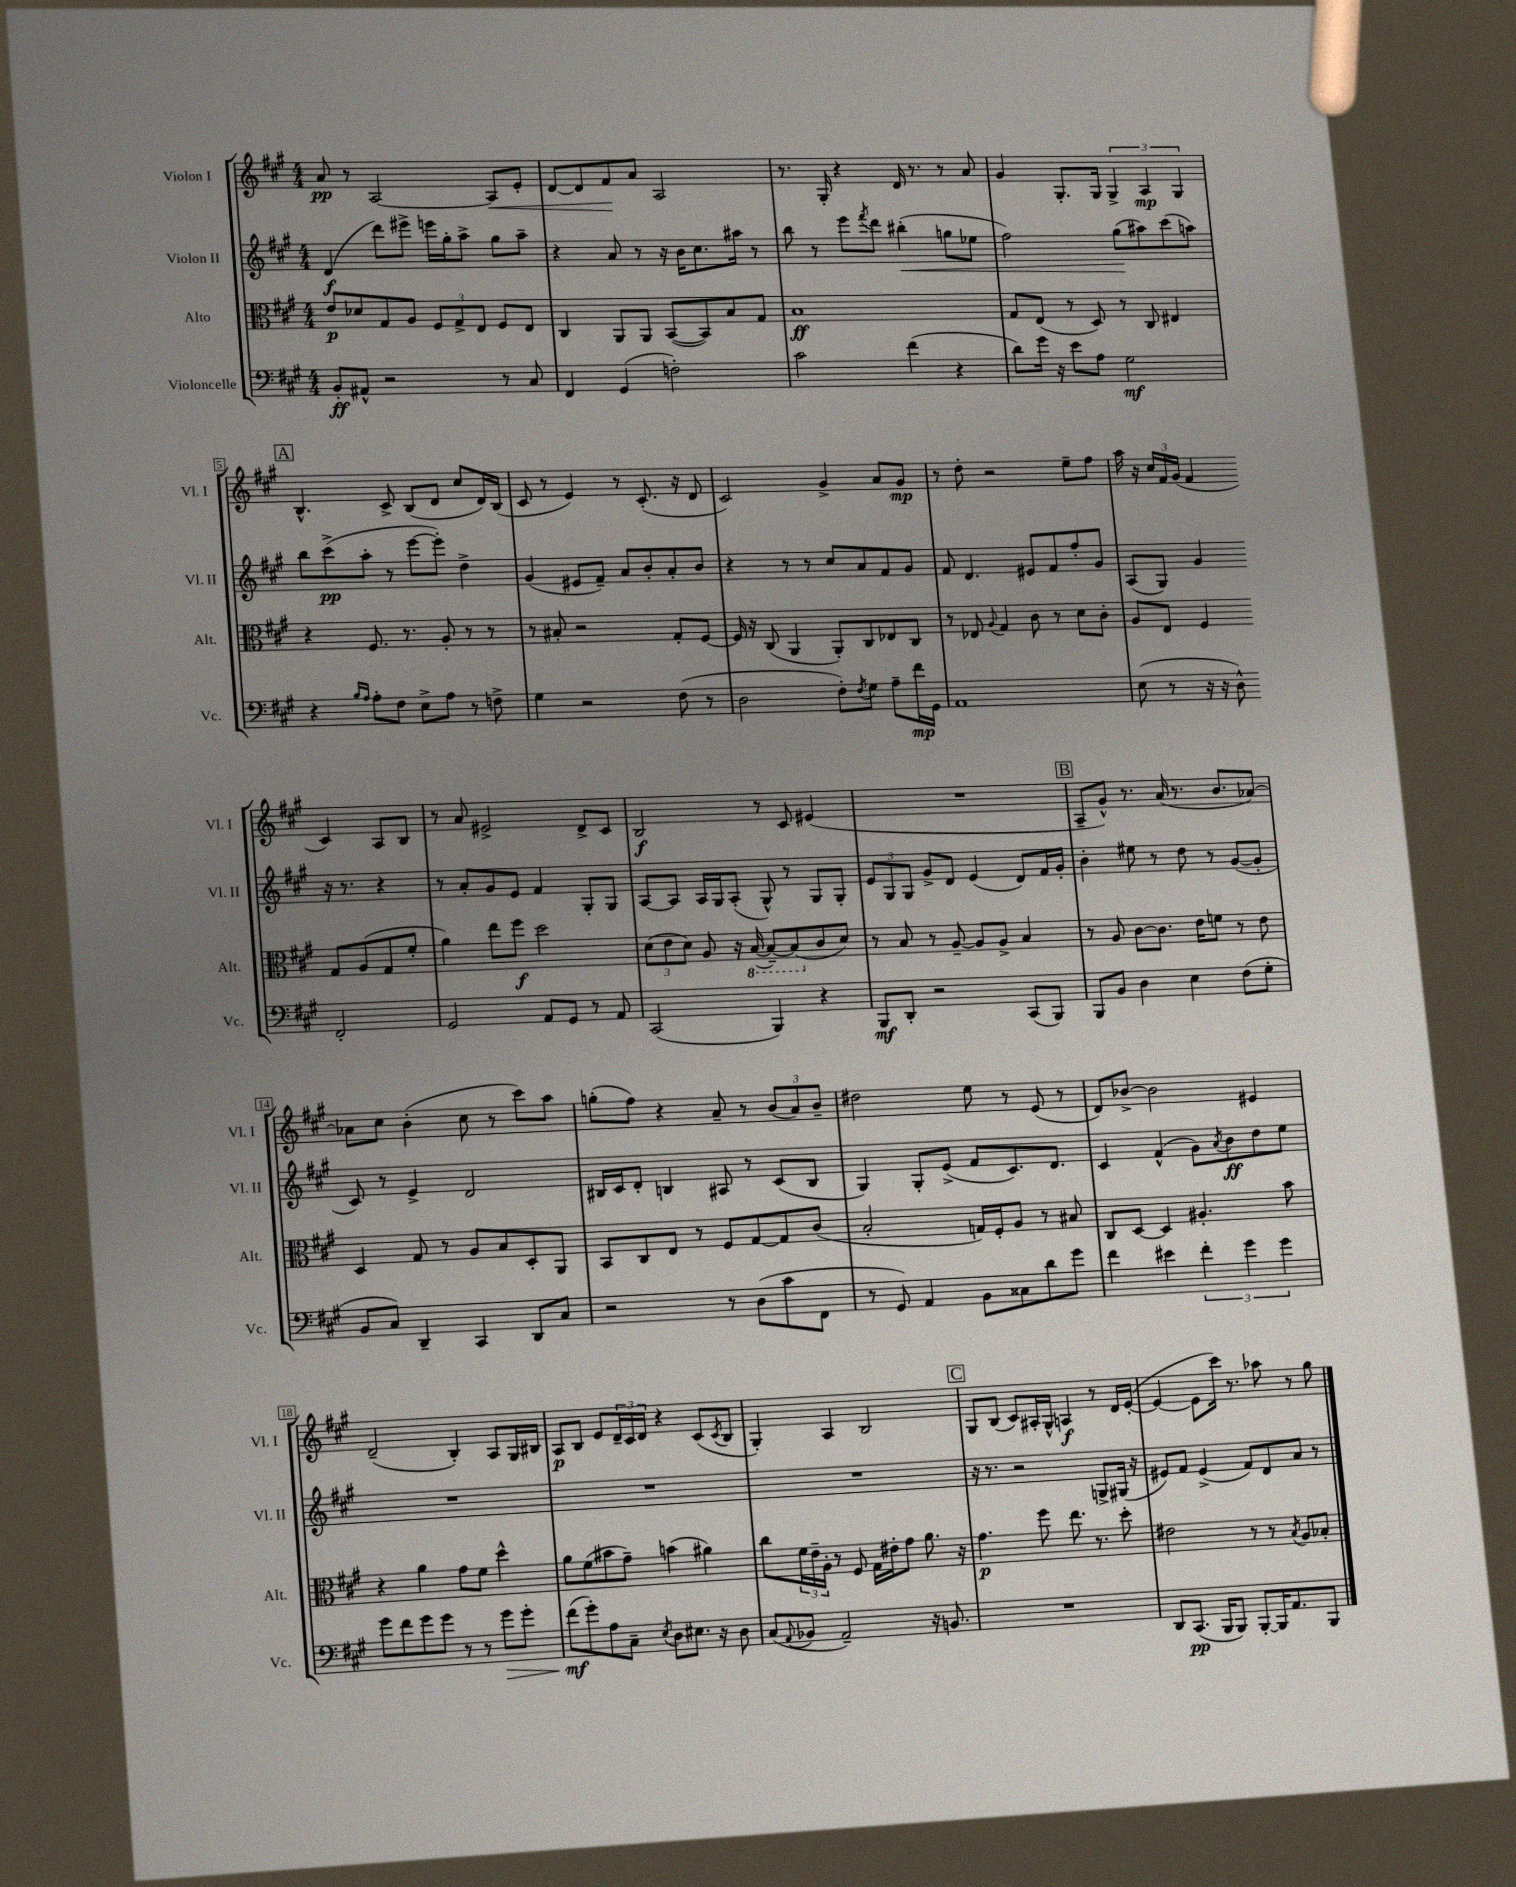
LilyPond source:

<<
\new StaffGroup <<
\new Staff = "s0" \with { instrumentName = "Violon I" shortInstrumentName = "Vl. I" } {
    \clef treble \key a \major \numericTimeSignature \time 4/4
    a'8\pp r8 a2~ a8\< e'8-. |
    d'8~ d'8 fis'8\! a'8 a2 |
    r8. gis16-. r4 d'16 r8. r8 a'8 |
    gis'4 gis8.-. gis16 \tuplet 3/2 { gis4-> a4\mp gis4 } |
    \mark \markup { \box "A" } b4.-^ cis'8-> b8( d'8 cis''8 d'16) b16( |
    cis'8 r8 e'4) r8 cis'8.-.( r16 d'8 |
    cis'2) gis'4-> a'8 gis'8\mp |
    r8 d''8-. r2 e''8-- fis''8 |
    a''16 r16 \tuplet 3/2 { cis''16 fis'16 gis'16( } fis'4 cis'4) a8 b8 |
    r8 a'8 eis'2-> d'8-> cis'8 |
    b2\f r8 cis'8 eis'4( |
    R1 |
    \mark \markup { \box "B" } a8-- gis'8-^) r8. a'16( r8. b'8. aes'8~) |
    aes'8 cis''8 b'4-.( cis''8 r8 cis'''8) a''8 |
    g''8-.( fis''8) r4 a'8-- r8 \tuplet 3/2 { b'8( a'8) b'8-- } |
    dis''2 e''8 r8 e'8( r8 |
    d'8) bes'8~-> bes'2 eis'4 |
    d'2--( b4-.) a8 gis16 bis16 |
    a8\p b8 e'8 \tuplet 3/2 { d'16-- cis'16 d'16 } r4 cis'8( \acciaccatura { cis'8 } b8 |
    gis4-.) a4 b2 |
    \mark \markup { \box "C" } gis8 b8( cis'8) ais16-. gis16-^ a4\f r8 d'16 e'16~-.( |
    e'4~ e'8 cis'''16) r8. aes''8 r8 gis''8 \bar "|." |
}
\new Staff = "s1" \with { instrumentName = "Violon II" shortInstrumentName = "Vl. II" } {
    \clef treble \key a \major \numericTimeSignature \time 4/4
    d'4\f( d'''8) eis'''8-> e'''16 gis''16-. a''8-> gis''8 a''8-- |
    r4 a'8 r8 r16 b'16 cis''8. ais''16 r8 |
    b''8 r8 e'''8 \acciaccatura { fis'''8 } d'''8 bis''4-.\<( g''8 ees''8 |
    fis''2) gis''8\!( ais''8) cis'''8( a''8) |
    \mark \markup { \box "A" } b''8 cis'''8->\pp( a''8-. r8 e'''8~ e'''8-.) d''4-> |
    gis'4( eis'8 fis'8--) a'8 b'8-. a'8-. b'8 |
    r4 r8 r8 cis''8 a'8 fis'8 gis'8 |
    fis'8 d'4. eis'8 fis'8 fis''8-. gis'8 |
    a8( gis8) gis'4 r16 r8. r4 |
    r8 a'8-. gis'8 e'8 fis'4 gis8-. gis8 |
    a8~ a8 a16 gis16 a8-.( gis8-^) r8 gis8 gis8-. |
    \tuplet 3/2 { e'8 gis8 gis8 } gis'8-> d'8 e'4( d'8) fis'16 gis'16-. |
    \mark \markup { \box "B" } b'4-. eis''8 r8 d''8 r8 gis'8~( gis'8-. |
    cis'8) r8 e'4-> d'2 |
    bis16 cis'16 d'8-. b4 ais8 r8 cis'8( b8 |
    gis4) gis8-. e'8->( fis'8 cis'8.) d'8. |
    cis'4 fis'4-^( gis'8) \acciaccatura { a'8 } b'8\ff d''8 e''8 |
    R1 |
    R1 |
    R1 |
    \mark \markup { \box "C" } r16 r8. r2 g8-> gis16( r16 |
    eis'8) fis'8 eis'4->( fis'8) d'8 a'8 r8 \bar "|." |
}
\new Staff = "s2" \with { instrumentName = "Alto" shortInstrumentName = "Alt." } {
    \clef alto \key a \major \numericTimeSignature \time 4/4
    e'8\p des'8 gis8 a8 \tuplet 3/2 { fis8 gis8-> e8 } fis8 e8 |
    cis4 a,8 a,8 b,8~( b,8) b8 gis8 |
    b1\ff |
    gis8 e8( r8 d8) r8 cis8 eis4 |
    \mark \markup { \box "A" } r4 fis8. r8. a8-. r8 r8 |
    r8 bis8-. r2 gis8-. fis8~ |
    fis16 r16 cis8( a,4 a,8-.) cis8 ees8 cis8 |
    r8 ees8 \appoggiatura { a8 } gis4 cis'8 r8 d'8 cis'8-. |
    a8 e8 fis4 gis8 a8( gis8 fis'8-. |
    a'4) e''8 fis''8\f d''2 |
    \tuplet 3/2 { d'8( e'8 d'8) } a8 r16 \ottava #-1 b,16~( b,8~--) b,8( \ottava #0 cis'8 d'8) |
    r8 b8 r8 a8~-- a8 a8-> b4 |
    \mark \markup { \box "B" } r8 a8 cis'8~ cis'8. e'16 f'8 r8 e'8 |
    d4 gis8 r8 a8 b8 d8-. a,8 |
    b,8 cis8 e8 r8 fis8 gis8~ gis8 cis'8( |
    b2-. g16) fis16-. a8 r8 bis8 |
    cis8 d8~ d4 ais4.-. b'8 |
    r4 a'4 gis'8 fis'8 d''4-^ |
    a'8 fis'8( bis'8 gis'8--) b'4( ais'4) |
    cis''8 \tuplet 3/2 { fis'16 e'16-- a16-. } r8 fis8 gis16 eis'16-. gis'8 a'8. r16 |
    \mark \markup { \box "C" } gis'4.\p fis''8 e''8. r8. d''8-. |
    eis'2 r8 r8 \acciaccatura { b8 } a8 bes8-. \bar "|." |
}
\new Staff = "s3" \with { instrumentName = "Violoncelle" shortInstrumentName = "Vc." } {
    \clef bass \key a \major \numericTimeSignature \time 4/4
    b,8-.\ff ais,8-^ r2 r8 cis8 |
    fis,4 gis,4( f2-.) |
    cis'2 fis'4( r4 |
    d'8) gis'16 r16 e'8 a8 gis2\mf |
    \mark \markup { \box "A" } r4 \grace { b16 a16 } a8-. fis8 e8-> a8 r8 f8-> |
    gis4 r2 fis8( r8 |
    d2 fis8-.) \acciaccatura { fis8 } gis8 a8-- fis'16\mp gis,16 |
    a,1 |
    e8( r8 r16 r16 d8-^) fis,2-. |
    gis,2 a,8 gis,8 r8 a,8 |
    cis,2( b,,4) r4 |
    b,,8\mf d,8-. r2 cis,8( b,,8) |
    \mark \markup { \box "B" } b,,8 b,8 d4 e4 fis8( gis8-. |
    b,8 cis8) d,4-- cis,4 d,8 cis8 |
    r2 r8 d8( cis'8 fis,8 |
    r8 gis,8) a,4 b,8 cisis8 d'8 gis'8 |
    fis'4 eis'4 \tuplet 3/2 { fis'4-. gis'4 gis'4 } |
    gis'8 fis'8 gis'8 gis'8 r8 r8 gis'8\> gis'8-. |
    fis'8\mf\!( gis'8-.) a8 cis8-- \acciaccatura { e8 } d8 eis8. r16 d8 |
    cis8( \appoggiatura { a,8 } bes,8 a,2--) r16 b,8. |
    \mark \markup { \box "C" } R1 |
    d,8 cis,8.\pp( b,,16 b,,8) b,,8~-. b,,16 a,8. b,,8 \bar "|." |
}
>>
>>
\layout { \context { \Score \override BarNumber.stencil = #(make-stencil-boxer 0.1 0.3 ly:text-interface::print) } }
